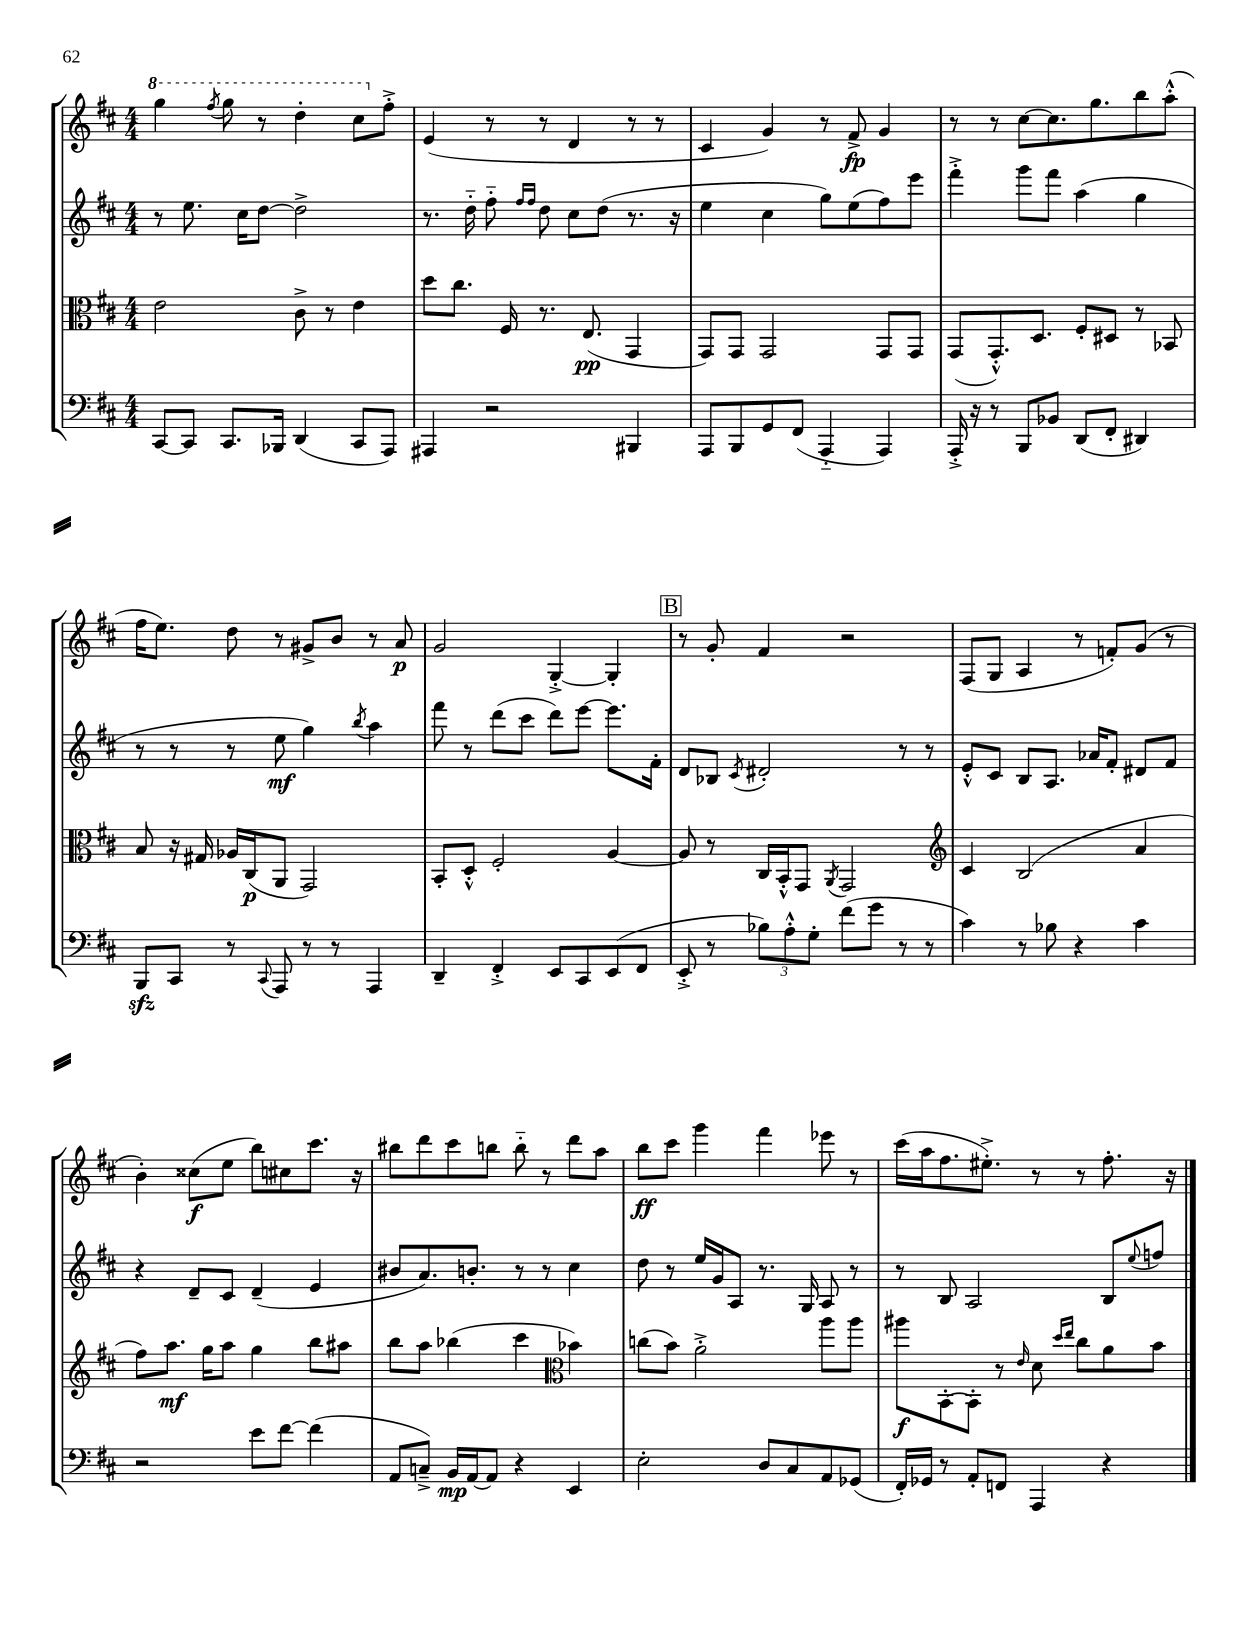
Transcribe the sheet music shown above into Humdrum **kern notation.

**kern	**dynam	**kern	**dynam	**kern	**dynam	**kern	**dynam
*part4	*part4	*part3	*part3	*part2	*part2	*part1	*part1
*staff4	*staff4	*staff3	*staff3	*staff2	*staff2	*staff1	*staff1
*clefF4	*	*clefC3	*	*clefG2	*	*clefG2	*
*k[f#c#]	*	*k[f#c#]	*	*k[f#c#]	*	*k[f#c#]	*
*M4/4	*	*M4/4	*	*M4/4	*	*M4/4	*
*	*	*	*	*	*	*8va	*
=7	=7	=7	=7	=7	=7	=7	=7
[8CC#/L	.	2e\	.	8r	.	4ggg\	.
8CC#/J]	.	.	.	8.ee\	.	.	.
.	.	.	.	.	.	8qfff#/	.
8.CC#/L	.	.	.	.	.	8ggg\	.
.	.	.	.	16cc#\KL	.	.	.
.	.	.	.	[8dd\J	.	8r	.
16BBB-X/Jk	.	.	.	.	.	.	.
(4DD/	.	8c#^\	.	2dd^\]	.	4ddd'\	.
.	.	8r	.	.	.	.	.
8CC#/L	.	4e\	.	.	.	8ccc#\L	.
*	*	*	*	*	*	*X8va	*
8AAA/J)	.	.	.	.	.	8ff#'^\J	.
=8	=8	=8	=8	=8	=8	=8	=8
4AAA#X/	.	8dd\L	.	8.r	.	(4e/	.
.	.	8.cc#\J	.	.	.	.	.
.	.	.	.	16dd\	.	.	.
2r	.	.	.	8ff#\	.	8r	.
.	.	16F#/	.	.	.	.	.
.	.	.	.	16qqff#/LL	.	.	.
.	.	.	.	16qqff#/JJ	.	.	.
.	.	8.r	.	8dd\	.	8r	.
.	.	.	.	8cc#\L	.	4d/	.
.	.	(8.E/	pp	.	.	.	.
.	.	.	.	(8dd\J	.	.	.
4BBB#X/	.	4GG/	.	8.r	.	8r	.
.	.	.	.	.	.	8r	.
.	.	.	.	16r	.	.	.
=9	=9	=9	=9	=9	=9	=9	=9
8AAA/L	.	8GG/L)	.	4ee\	.	4c#/	.
8BBB/	.	8GG/J	.	.	.	.	.
8GG/	.	2GG/	.	4cc#\	.	4g/)	.
(8FF#/J	.	.	.	.	.	.	.
4AAA/	.	.	.	8gg\L)	.	8r	.
.	.	.	.	(8ee\	.	8f#^/	fp
4AAA/)	.	8GG/L	.	8ff#\)	.	4g/	.
.	.	8GG/J	.	8eee\J	.	.	.
=10	=10	=10	=10	=10	=10	=10	=10
16AAA'^/	.	(8GG/L	.	4fff#'^\	.	8r	.
16r	.	.	.	.	.	.	.
8r	.	8.GG'^^/)	.	.	.	8r	.
8BBB/L	.	.	.	8ggg\L	.	[8cc#\L	.
.	.	8.D/J	.	.	.	.	.
8BB-X/J	.	.	.	8fff#\J	.	8.cc#\]	.
(8DD/L	.	8F#'/L	.	(4aa\	.	.	.
.	.	.	.	.	.	8.gg\	.
8FF#'/J	.	8D#X/J	.	.	.	.	.
4DD#X/)	.	8r	.	4gg\	.	8bb\	.
.	.	8BB-X/	.	.	.	(8aa'^^\J	.
!!LO:LB:g=z
=11	=11	=11	=11	=11	=11	=11	=11
8BBBzz/L	.	8B/	.	8r	.	16ff#\KL	.
.	.	.	.	.	.	8.ee\J)	.
8CC#/J	.	16r	.	8r	.	.	.
.	.	16G#X/	.	.	.	.	.
8r	.	16A-X/LL	.	8r	.	8dd\	.
.	.	(16C#/J	p	.	.	.	.
8qqCC#/	.	.	.	.	.	.	.
8AAA/	.	8AA/J	.	8ee\	mf	8r	.
8r	.	2GG/)	.	4gg\)	.	8g#X^/L	.
8r	.	.	.	.	.	8b/J	.
.	.	.	.	8qbb/	.	.	.
4AAA/	.	.	.	4aa\	.	8r	.
.	.	.	.	.	.	8a/	p
=12	=12	=12	=12	=12	=12	=12	=12
4DD~/	.	8BB'/L	.	8fff#\	.	2g/	.
.	.	8D'^^/J	.	8r	.	.	.
4FF#'^/	.	2F#'/	.	(8ddd\L	.	.	.
.	.	.	.	8ccc#\J	.	.	.
8EE/L	.	.	.	8ddd\L)	.	[4G'^/	.
8CC#/	.	.	.	[8eee\J	.	.	.
(8EE/	.	[4A/	.	8.eee\L]	.	4G'/]	.
8FF#/J	.	.	.	.	.	.	.
.	.	.	.	16f#'\Jk	.	.	.
!!LO:REH:place=s1:t=B
=13	=13	=13	=13	=13	=13	=13	=13
8EE'^/	.	8A/]	.	8d/L	.	8r	.
8r	.	8r	.	8B-X/J	.	8g'/	.
.	.	.	.	8qc#/	.	.	.
12B-X\L)	.	16C#/LL	.	2d#X'/	.	4f#/	.
.	.	16BB'^^/J	.	.	.	.	.
12A'^^\	.	.	.	.	.	.	.
.	.	8GG/J	.	.	.	.	.
12G'\J	.	.	.	.	.	.	.
.	.	8qAA/	.	.	.	.	.
(8f#\L	.	2GG/	.	.	.	2r	.
8g\J	.	.	.	.	.	.	.
8r	.	.	.	8r	.	.	.
8r	.	.	.	8r	.	.	.
=14	=14	=14	=14	=14	=14	=14	=14
*	*	*clefG2	*	*	*	*	*
4c#\)	.	4c#/	.	8e'^^/L	.	(8F#/L	.
.	.	.	.	8c#/J	.	8G/J	.
8r	.	(2B/	.	8B/L	.	4A/	.
8B-X\	.	.	.	8.A/J	.	.	.
4r	.	.	.	.	.	8r	.
.	.	.	.	16a-X/KL	.	.	.
.	.	.	.	8f#'/J	.	8fn'/L)	.
4c#\	.	4a/	.	8d#X/L	.	(8g/J	.
.	.	.	.	8f#/J	.	8r	.
!!LO:LB:g=z
=15	=15	=15	=15	=15	=15	=15	=15
2r	.	8ff#\L)	.	4r	.	4b'\)	.
.	.	8.aa\J	mf	.	.	.	.
.	.	.	.	8d~/L	.	(8cc##X\L	f
.	.	16gg\KL	.	.	.	.	.
.	.	8aa\J	.	8c#/J	.	8ee\J	.
8e\L	.	4gg\	.	(4d~/	.	8bb\L)	.
[8f#\J	.	.	.	.	.	8cc#X\	.
(4f#\]	.	8bb\L	.	4e/	.	8.ccc#\J	.
.	.	8aa#X\J	.	.	.	.	.
.	.	.	.	.	.	16r	.
=16	=16	=16	=16	=16	=16	=16	=16
8AA/L	.	8bb\L	.	8b#X/L	.	8bb#X\L	.
8Cn~^/J)	.	8aa\J	.	8.a/)	.	8ddd\	.
16BB/LL	mp	(4bb-X\	.	.	.	8ccc#\	.
[16AA/J	.	.	.	8.bn'/J	.	.	.
8AA/J]	.	.	.	.	.	8bbn\J	.
4r	.	4ccc#\	.	8r	.	8bb\	.
.	.	.	.	8r	.	8r	.
*	*	*clefC3	*	*	*	*	*
4EE/	.	4b-X\)	.	4cc#\	.	8ddd\L	.
.	.	.	.	.	.	8aa\J	.
=17	=17	=17	=17	=17	=17	=17	=17
2E'\	.	(8ccn\L	.	8dd\	.	8bb\L	ff
.	.	8b\J)	.	8r	.	8ccc#\J	.
.	.	2a'^\	.	16ee/LL	.	4ggg\	.
.	.	.	.	16g/J	.	.	.
.	.	.	.	8A/J	.	.	.
8D/L	.	.	.	8.r	.	4fff#\	.
8C#/	.	.	.	.	.	.	.
.	.	.	.	16G/	.	.	.
8AA/	.	8aa\L	.	8A/	.	8eee-X\	.
(8GG-X/J	.	8aa\J	.	8r	.	8r	.
=18	=18	=18	=18	=18	=18	=18	=18
16FF#'/LL)	.	8aa#X\L	f	8r	.	(16ccc#\LL	.
16GG-X/JJ	.	.	.	.	.	16aa\J	.
8r	.	[8BB'\	.	8B/	.	8.ff#\	.
8AA'/L	.	8BB'\J]	.	2A/	.	.	.
.	.	.	.	.	.	8.ee#X'^\J)	.
8FFn/J	.	8r	.	.	.	.	.
.	.	16qqe/	.	.	.	.	.
4AAA/	.	8d\	.	.	.	8r	.
.	.	16qqdd/LL	.	.	.	.	.
.	.	16qqee/JJ	.	.	.	.	.
.	.	8cc#\L	.	.	.	8r	.
4r	.	8a\	.	8B/L	.	8.ff#'\	.
.	.	.	.	8qqee/	.	.	.
.	.	8b\J	.	8ffn/J	.	.	.
.	.	.	.	.	.	16r	.
==	==	==	==	==	==	==	==
*-	*-	*-	*-	*-	*-	*-	*-
